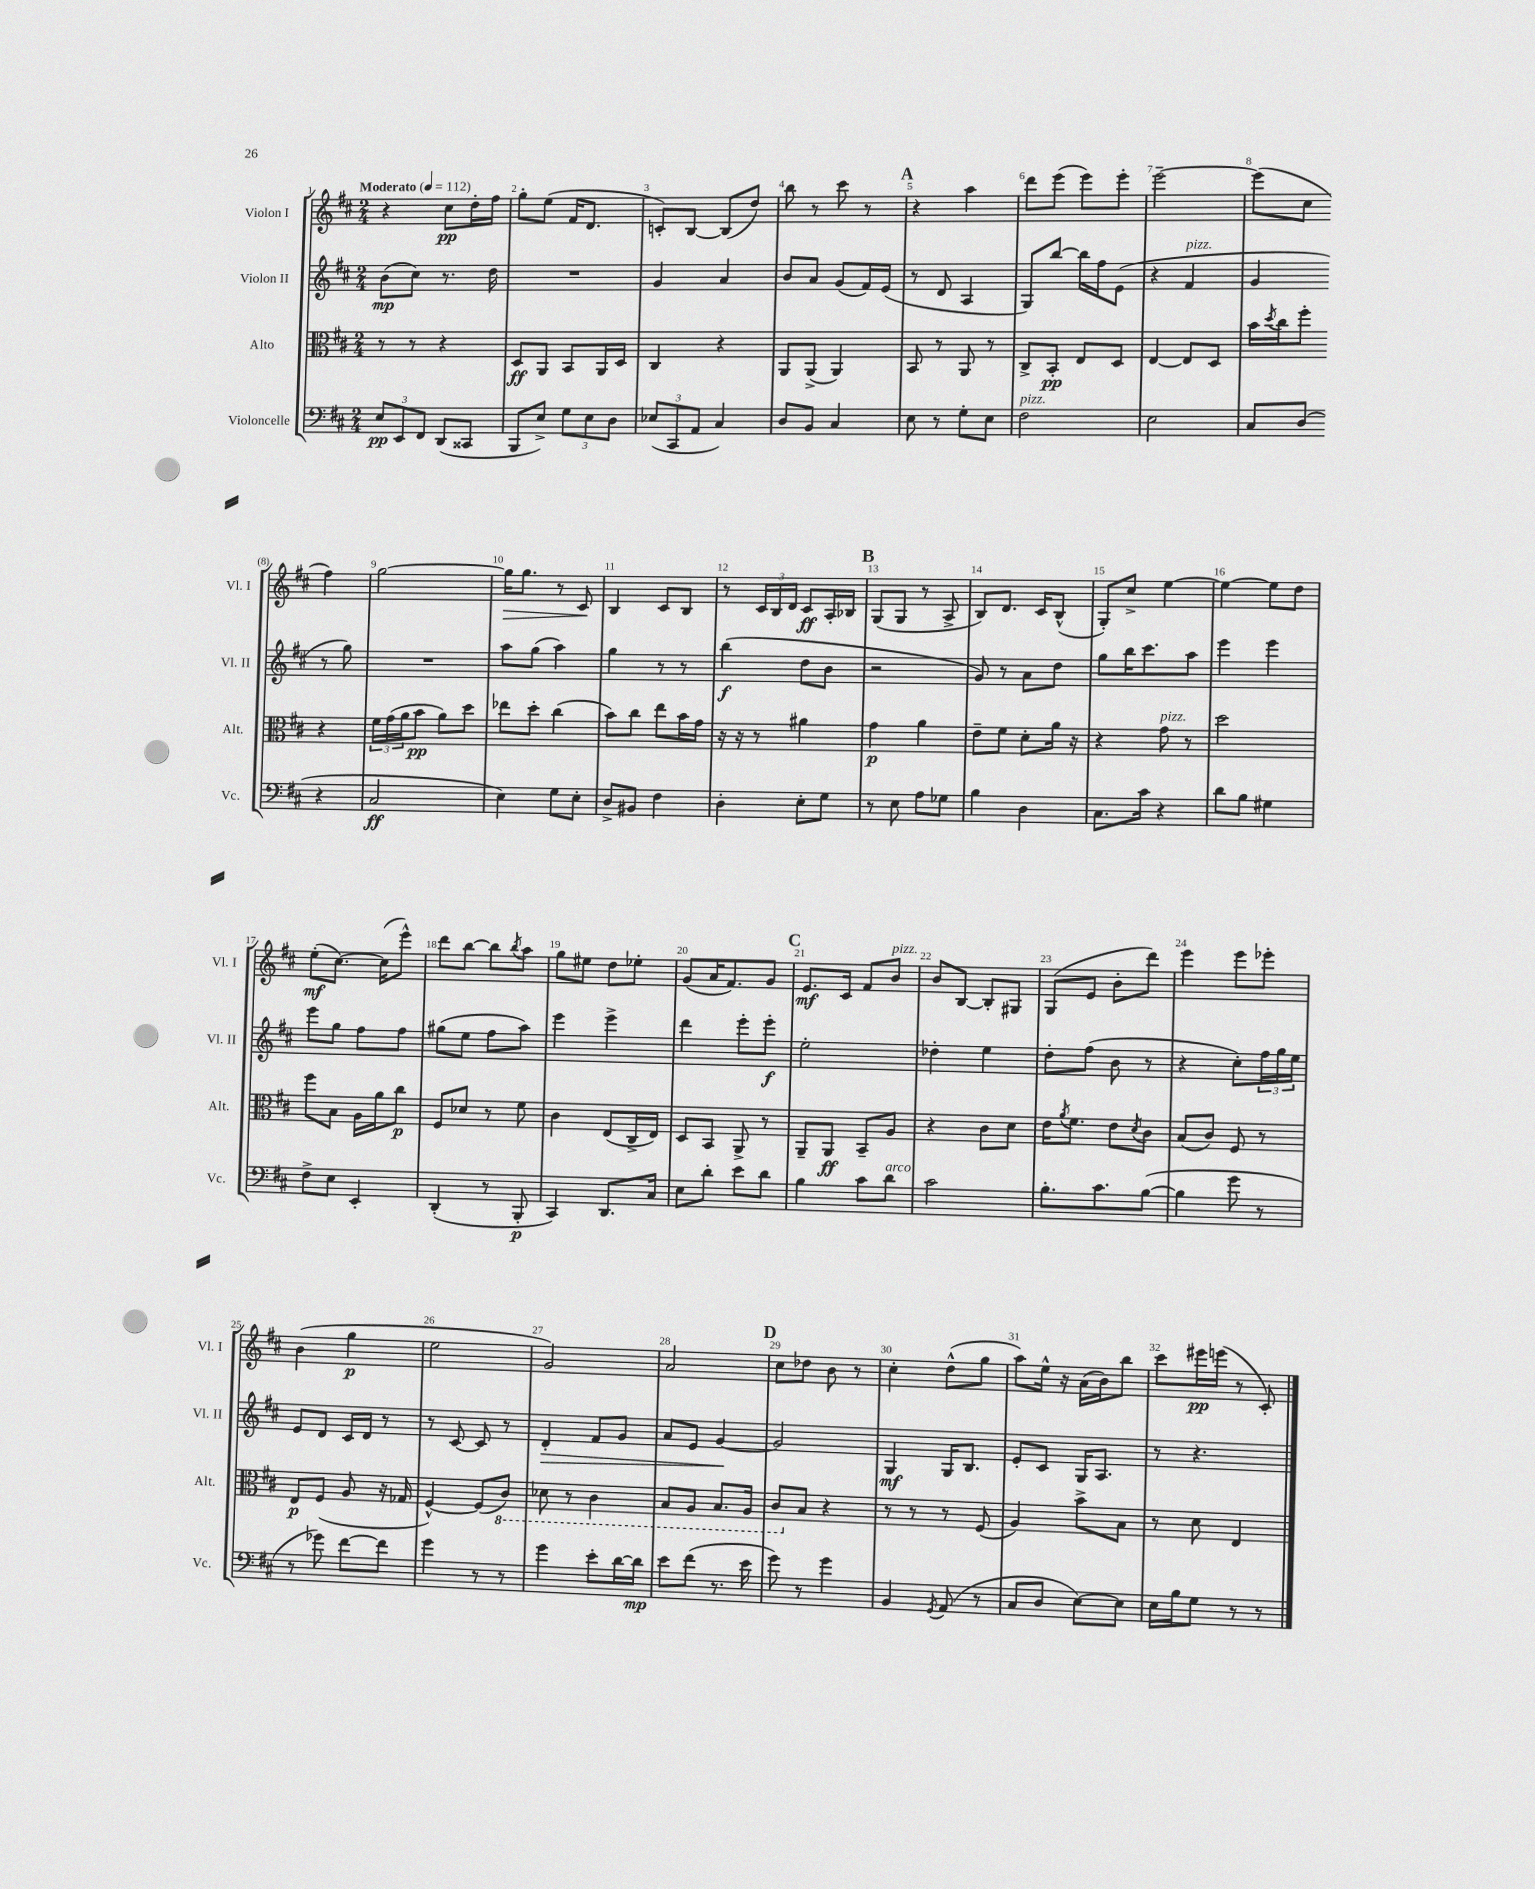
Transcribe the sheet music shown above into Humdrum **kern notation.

**kern	**kern	**kern	**kern
*staff4	*staff3	*staff2	*staff1
*clefF4	*clefC3	*clefG2	*clefG2
*k[f#c#]	*k[f#c#]	*k[f#c#]	*k[f#c#]
*M2/4	*M2/4	*M2/4	*M2/4
*MM112	*MM112	*MM112	*MM112
12E	8r	(8b	4r
12EE	.	.	.
.	8r	8cc#)	.
12FF#	.	.	.
(8DD	4r	8.r	8cc#
8CC##	.	.	16dd'
.	.	16dd	16ff#
=	=	=	=
8BBB	8D	2r	8gg'
8E^)	8AA	.	(8ee
12G	8BB	.	16f#
.	.	.	8.d
12E	.	.	.
.	16AA	.	.
12D	.	.	.
.	16D	.	.
=	=	=	=
(12E-	4C#	4g	8c')
12CC#	.	.	.
.	.	.	[8B
12AA	.	.	.
4C#)	4r	4a	(8B]
.	.	.	8dd)
=	=	=	=
8D	8AA	8b	8bb
8BB	(8AA^	8a	8r
4C#	4AA)	(8g	8ccc#
.	.	16f#)	8r
.	.	(16e	.
=	=	=	=
8E	8BB	8r	4r
8r	8r	8d	.
8G'	8AA	4A	4aa
8E	8r	.	.
=	=	=	=
2F#	8C#^	8G)	8ddd
.	8BB'	[8bb	(8eee
.	8E	16bb]	8eee)
.	.	16ff#	.
.	8D	(8e	8eee'
=	=	=	=
2E	[4E	4r	[2eee~
.	8E]	4f#	.
.	8D	.	.
=	=	=	=
8C#	16b	4g	(8eee]
.	8qdd	.	.
.	16cc#	.	.
(8D	8ff#'	.	8cc#
4r	4r	8r	4ff#)
.	.	8gg)	.
=	=	=	=
2C#	24f#	2r	[2gg
.	(24g	.	.
.	24a	.	.
.	8b	.	.
.	8a)	.	.
.	8dd	.	.
=	=	=	=
4E)	8ee-	8aa	16gg]
.	.	.	8.gg
.	8dd'	(8gg	.
8G	(4cc#	4aa)	8r
8E'	.	.	8c#
=	=	=	=
8D^	8b)	4gg	4B
8BB#	8cc#	.	.
4F#	8ee	8r	8c#
.	16b	8r	8B
.	16g	.	.
=	=	=	=
4D'	16r	(4bb	8r
.	16r	.	.
.	8r	.	24c#
.	.	.	24B
.	.	.	24d
8E'	4a#	8dd	8c#
8G	.	8b	16A'
.	.	.	16B-
=	=	=	=
8r	4g	2r	(8G
8E	.	.	8G
8A	4a	.	8r
8G-	.	.	8A^
=	=	=	=
4B	8e~	8g)	8B)
.	8f#	8r	8.d
4D	8d'	8a	.
.	.	.	16c#
.	16a	8dd	(8B^^
.	16r	.	.
=	=	=	=
8.C#	4r	8gg	8G')
.	.	16bb	8cc#^
16c#	.	8.ccc#	.
4r	8g	.	[4ee
.	8r	8aa	.
=	=	=	=
8d	2dd	4eee	4ee_
8B	.	.	.
4G#	.	4eee	8ee]
.	.	.	8dd
=	=	=	=
8F#^	8ff#	8eee	(8ee'
8E	8B	8gg	[8.cc#)
4EE'	16A	8ff#	.
.	16a	.	(16cc#]
.	8cc#	8ff#	8eee^^)
=	=	=	=
(4DD'	8F#	(8gg#	8ddd
.	8d-	8ee	[8bb
8r	8r	8ff#	8bb]
.	.	.	8qbb
8BBB'	8f#	8aa)	8aa
=	=	=	=
4CC#)	4c#	4eee	8gg
.	.	.	8ee#
8.DD	(8E	4eee^	8dd
.	16C#^	.	8ee-'
16C#	16E)	.	.
=	=	=	=
8E	8D	4ddd	(8g
8d'	8BB	.	16a
.	.	.	8.f#)
8e	8AA^	8eee'	.
8d	8r	8eee'	8g
=	=	=	=
4B	8AA~	2ee'	8.e
.	8AA	.	.
.	.	.	16c#
8c#	8BB~	.	8f#
8d	8A	.	8b
=	=	=	=
2c#	4r	4dd-'	8b
.	.	.	[8B
.	8c#	4ee	8B']
.	8d	.	8G#
=	=	=	=
8.B'	16e	8dd'	(8G
.	8qa	.	.
.	8.f#	.	.
.	.	(8ff#	8e
8.c#	.	.	.
.	8e	8b	8b'
.	8qd	.	.
([8B	8c#	8r	8ddd)
=	=	=	=
4B]	(8B	4r	4eee
.	8c#)	.	.
8g	8F#	8cc#')	8eee
8r	8r	24ff#	8eee-'
.	.	24gg	.
.	.	24ee	.
=	=	=	=
8r	8E	8e	(4b
8g-)	(8F#	8d	.
[8f#	8A	16c#	4gg
.	.	16d	.
8f#]	16r	8r	.
.	16G-	.	.
=	=	=	=
4g	[4F#^^)	8r	2ee
.	.	[8c#	.
8r	(8F#]	8c#]	.
8r	8C#)	8r	.
=	=	=	=
4g	8D-	4d'	2g)
.	8r	.	.
8e'	4C#	8f#	.
[16d	.	8g	.
16d]	.	.	.
=	=	=	=
8e	8BB	8a	2a
(8f#	8AA	8e	.
8.r	8.BB	[4g	.
16e	16AA	.	.
=	=	=	=
8g)	8C#	2g]	8cc#
8r	8B	.	8dd-
4g	4r	.	8b
.	.	.	8r
=	=	=	=
4BB	8r	4G	4cc#'
.	8r	.	.
8qGG	.	.	.
(8AA	8r	16G	(8dd^^
.	.	8.B	.
8r	(8F#	.	8gg
=	=	=	=
8C#	4A)	8e'	8aa)
8D	.	8c#	16ee^^
.	.	.	16r
[8E)	8b^	16G	(16a
.	.	8.A	16b)
8E]	8B	.	8bb
=	=	=	=
16E	8r	8r	8ccc#
16B	.	.	.
8G	8d	4.r	16eee#
.	.	.	(16eee
8r	4E	.	8r
8r	.	.	8c#')
==	==	==	==
*-	*-	*-	*-
